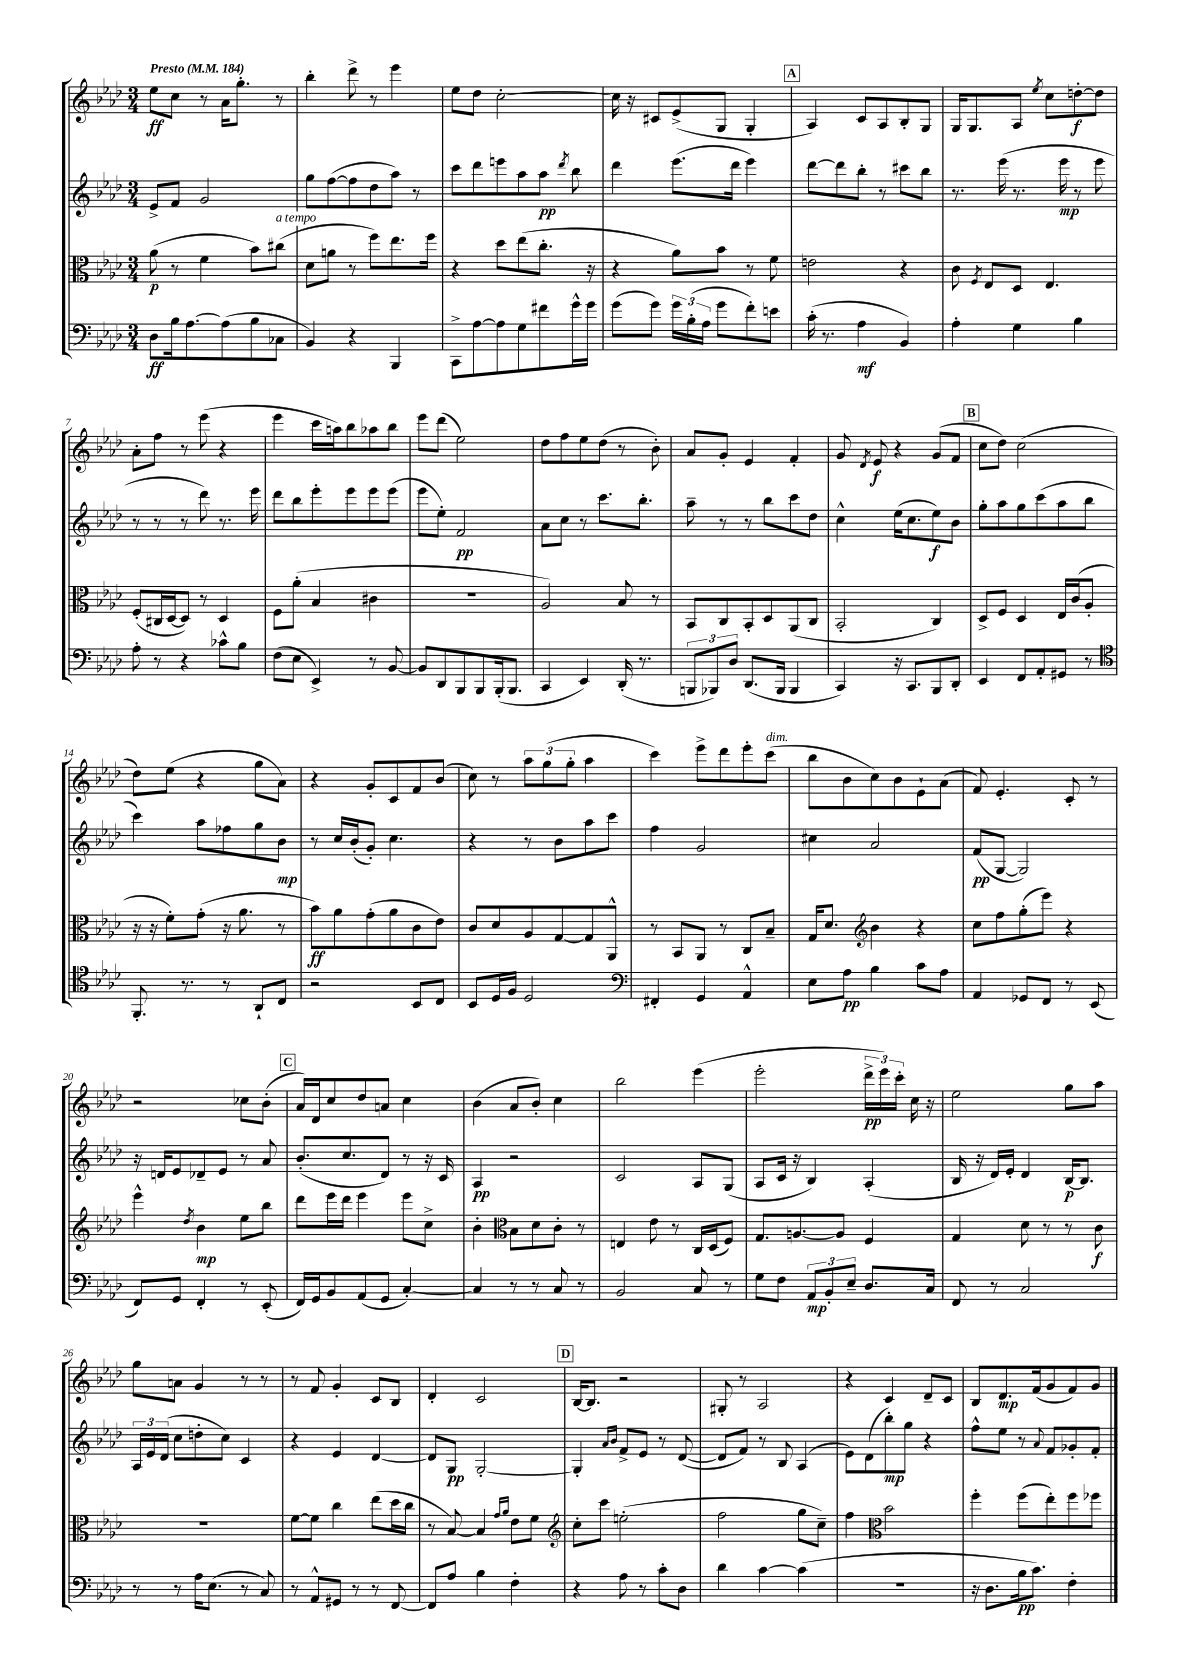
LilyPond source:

<<
\new StaffGroup <<
\new Staff = "s0" {
    \clef treble \key aes \major \numericTimeSignature \time 3/4 \tempo "Presto" 4 = 184
    \autoBeamOff ees''8[\ff c''8] r8 aes'16[ g''8.]-. r8 |
    bes''4-. des'''8-> r8 ees'''4 |
    ees''8[ des''8] c''2~-. |
    c''16 r16 cis'8[ ees'8->( g8] g4-. |
    \mark \markup { \box "A" } aes4) c'8[ aes8 bes8-. g8] |
    g16[ g8. aes8] \acciaccatura { ees''8 } c''8[ d''8~-.\f d''8] |
    aes'8[-. f''8] r8 ees'''8( r4 |
    ees'''4 c'''16[ a''16) bes''8 aes''8 bes''8] |
    ees'''8[ des'''8]( ees''2) |
    des''8[ f''8 ees''8 des''8]( r8 bes'8-.) |
    aes'8[ g'8]-. ees'4 f'4-. |
    g'8 \acciaccatura { des'8 } ees'8\f r4 g'8[( f'8] |
    \mark \markup { \box "B" } c''8[ des''8]) c''2( |
    des''8[) ees''8]( r4 g''8[ aes'8]) |
    r4 g'8[-. c'8 f'8 bes'8]( |
    c''8) r8 \tuplet 3/2 { aes''8[ g''8( g''8]-. } aes''4 |
    c'''4) ees'''8[-> des'''8 ees'''8-. c'''8]^\markup { \italic "dim." }( |
    bes''8[ bes'8 c''8) bes'8 ees'8-! aes'8]( |
    f'8) ees'4.-. c'8-. r8 |
    r2 ces''8[ bes'8]-.( |
    \mark \markup { \box "C" } aes'16[) des'16 c''8 des''8 a'8] c''4 |
    bes'4( aes'8[ bes'8]-.) c''4 |
    bes''2 ees'''4( |
    ees'''2-. \tuplet 3/2 { des'''16[->\pp ees'''16) c'''16]-. } c''16 r16 |
    ees''2 g''8[ aes''8] |
    g''8[ a'8] g'4 r8 r8 |
    r8 f'8 g'4-. c'8[ bes8] |
    des'4-. c'2 |
    \mark \markup { \box "D" } bes16[~ bes8.] r2 |
    gis8-. r8 aes2 |
    r4 c'4 des'8[-- c'8] |
    bes8[ des'8.\mp f'16( g'8 f'8) g'8] \bar "|." |
}
\new Staff = "s1" {
    \clef treble \key aes \major \numericTimeSignature \time 3/4
    \autoBeamOff ees'8[-> f'8] g'2 |
    g''8[ f''8~( f''8 des''8 aes''8]) r8 |
    c'''8[ des'''8 e'''8 aes''8 aes''8]\pp \acciaccatura { des'''8 } bes''8 |
    des'''4 ees'''8.[( des'''16] ees'''4) |
    \mark \markup { \box "A" } des'''8[~ des'''8 bes''8]-. r8 cis'''8[ bes''8] |
    r8. ees'''16( r8. ees'''16\mp r8 ees'''8 |
    r8 r8 r8 des'''8) r8. ees'''16 |
    des'''8[ bes''8 ees'''8-. ees'''8 ees'''8 ees'''8]( |
    ees'''8[ ees''8]-.) f'2\pp |
    aes'8[ c''8] r8 c'''8.[ bes''8.]-. |
    aes''8-- r8 r8 bes''8[ c'''8 des''8] |
    c''4-^ ees''16[( c''8. ees''8\f) bes'8] |
    \mark \markup { \box "B" } g''8[-. aes''8 g''8 c'''8( aes''8 bes''8] |
    c'''4) aes''8[ fes''8 g''8 bes'8]\mp |
    r8 c''16[ bes'16-.( g'8]-.) c''4. |
    r4 r8 bes'8[ aes''8 c'''8] |
    f''4 g'2 |
    cis''4 aes'2 |
    f'8[\pp( g8]~ g2) |
    r16 d'16[ ees'8 des'8-- ees'8] r8 aes'8 |
    \mark \markup { \box "C" } bes'8.[-.( c''8. des'8]) r8 r16 c'16 |
    aes4\pp r2 |
    c'2 aes8[ g8]( |
    aes8[ c'16] r16 bes4) aes4-.( |
    bes16 r16 des'16[) ees'16]-. des'4 bes16[~\p bes8.] |
    \tuplet 3/2 { aes16[ ees'16 des'16]( } c''8[ d''8-. c''8]) c'4 |
    r4 ees'4 des'4~ |
    des'8[ g8]\pp g2~-. |
    \mark \markup { \box "D" } g4-. \grace { aes'16[ bes'16] } f'8[-> ees'8] r8 des'8~( |
    des'8[ f'8]) r8 bes8 aes4( |
    ees'8[) des'8( bes''8-.\mp) g''8] r4 |
    f''8[-^ ees''8] r8 \appoggiatura { aes'8 } f'8[ ges'8-. f'8]-. \bar "|." |
}
\new Staff = "s2" {
    \clef alto \key aes \major \numericTimeSignature \time 3/4
    \autoBeamOff aes'8\p( r8 f'4 bes'8[) cis''8]^\markup { \italic "a tempo" }( |
    des'8[ a'8] r8 f''8[) ees''8. f''16] |
    r4 des''8[ ees''8( c''8.]-. r16 |
    r4 aes'8[) bes'8] r8 f'8 |
    \mark \markup { \box "A" } e'2 r4 |
    c'8 \acciaccatura { f8 } ees8[ des8] ees4. |
    f8[-.( cis16 des16~ des8]) r8 des4 |
    f8[ aes'8]-.( bes4 cis'4 |
    R2. |
    aes2) bes8 r8 |
    bes,8[ c8 bes,8-. des8 aes,8( c8] |
    bes,2-. c4) |
    \mark \markup { \box "B" } des8[-> f8] des4 ees16[ c'16( aes8]-. |
    r16 r16 f'8[-.) g'8]-.( r16 aes'8. r8 |
    bes'8[\ff) aes'8 g'8-.( aes'8 c'8 ees'8]) |
    c'8[ des'8 aes8 g8~ g8 aes,8]-^ |
    r8 bes,8[ aes,8] r8 c8[ bes8]-- |
    g16[ des'8.] \clef treble bes'4 r4 |
    c''8[ f''8 g''8-.( ees'''8]) r4 |
    ees'''4-^ \acciaccatura { des''8 } bes'4\mp ees''8[ bes''8] |
    \mark \markup { \box "C" } des'''8[ ees'''16 des'''16] ees'''4 ees'''8[ c''8]-> |
    bes'4-. \clef alto bes8[ des'8 c'8]-. r8 |
    e4 ees'8 r8 c16[ des16( f8]) |
    g8.[ a8.~ a8] f4 |
    g4 des'8 r8 r8 c'8\f |
    R2. |
    f'8[~ f'8] c''4 ees''8[( des''16 c''16] |
    r8 bes8~) bes4 \grace { g'16[ aes'16] } ees'8[ f'8] |
    \mark \markup { \box "D" } \clef treble c''8[-. c'''8] e''2-.( |
    f''2 g''8[ c''8]--) |
    f''4 \clef alto bes'2 |
    f''4-. f''8[( ees''8-.) f''8 fes''8] \bar "|." |
}
\new Staff = "s3" {
    \clef bass \key aes \major \numericTimeSignature \time 3/4
    \autoBeamOff des8[\ff bes16 aes8.~ aes8( bes8 ces8] |
    bes,4) r4 bes,,4 |
    c,8[-> aes8~ aes8 g8 fis'8 g'16-^ g'16] |
    g'8[( g'8]) \tuplet 3/2 { g'16[ bes16-.( aes16] } g'8[ f'8-.) e'8] |
    \mark \markup { \box "A" } c'16-.( r8. aes4\mf bes,4) |
    aes4-. g4 bes4 |
    aes8-. r8 r4 ces'8[-^ bes8] |
    f8[( ees8] ees,4->) r8 bes,8~ |
    bes,8[ des,8 bes,,8 bes,,8 bes,,16-.( bes,,8.] |
    c,4 ees,4) des,16-.( r8. |
    \tuplet 3/2 { b,,8[ bes,,8) des8] } des,8.[( bes,,16] bes,,4 |
    c,4) r16 c,8.[ bes,,8 des,8]-. |
    \mark \markup { \box "B" } ees,4 f,8[ aes,8-. gis,8] r8 |
    \clef tenor f,8.-. r8. r8 aes,8[-! c8] |
    r2 bes,8[ c8] |
    bes,8[ des16 f16] des2 |
    \clef bass fis,4-. g,4 aes,4-^ |
    ees8[ aes8]\pp bes4 c'8[ aes8] |
    aes,4 ges,8[ f,8] r8 ees,8( |
    f,8[) g,8] f,4-. r8 ees,8-.( |
    \mark \markup { \box "C" } f,16[) g,16 bes,8 aes,8( g,8] c4~-.) |
    c4 r8 r8 c8 r8 |
    bes,2 c8 r8 |
    g8[ f8] \tuplet 3/2 { aes,8[\mp bes,8-. ees8]-- } des8.[ c16] |
    f,8 r8 c2 |
    r8 r8 aes16[ ees8.]( r8 c8) |
    r8 aes,8[-^ gis,8] r8 r8 f,8~ |
    f,8[ aes8] bes4 f4-. |
    \mark \markup { \box "D" } r4 aes8 r8 c'8[-. des8] |
    des'4 c'4~ c'4( |
    R2. |
    r16 des8.[ bes16\pp c'8.]) f4-. \bar "|." |
}
>>
>>
